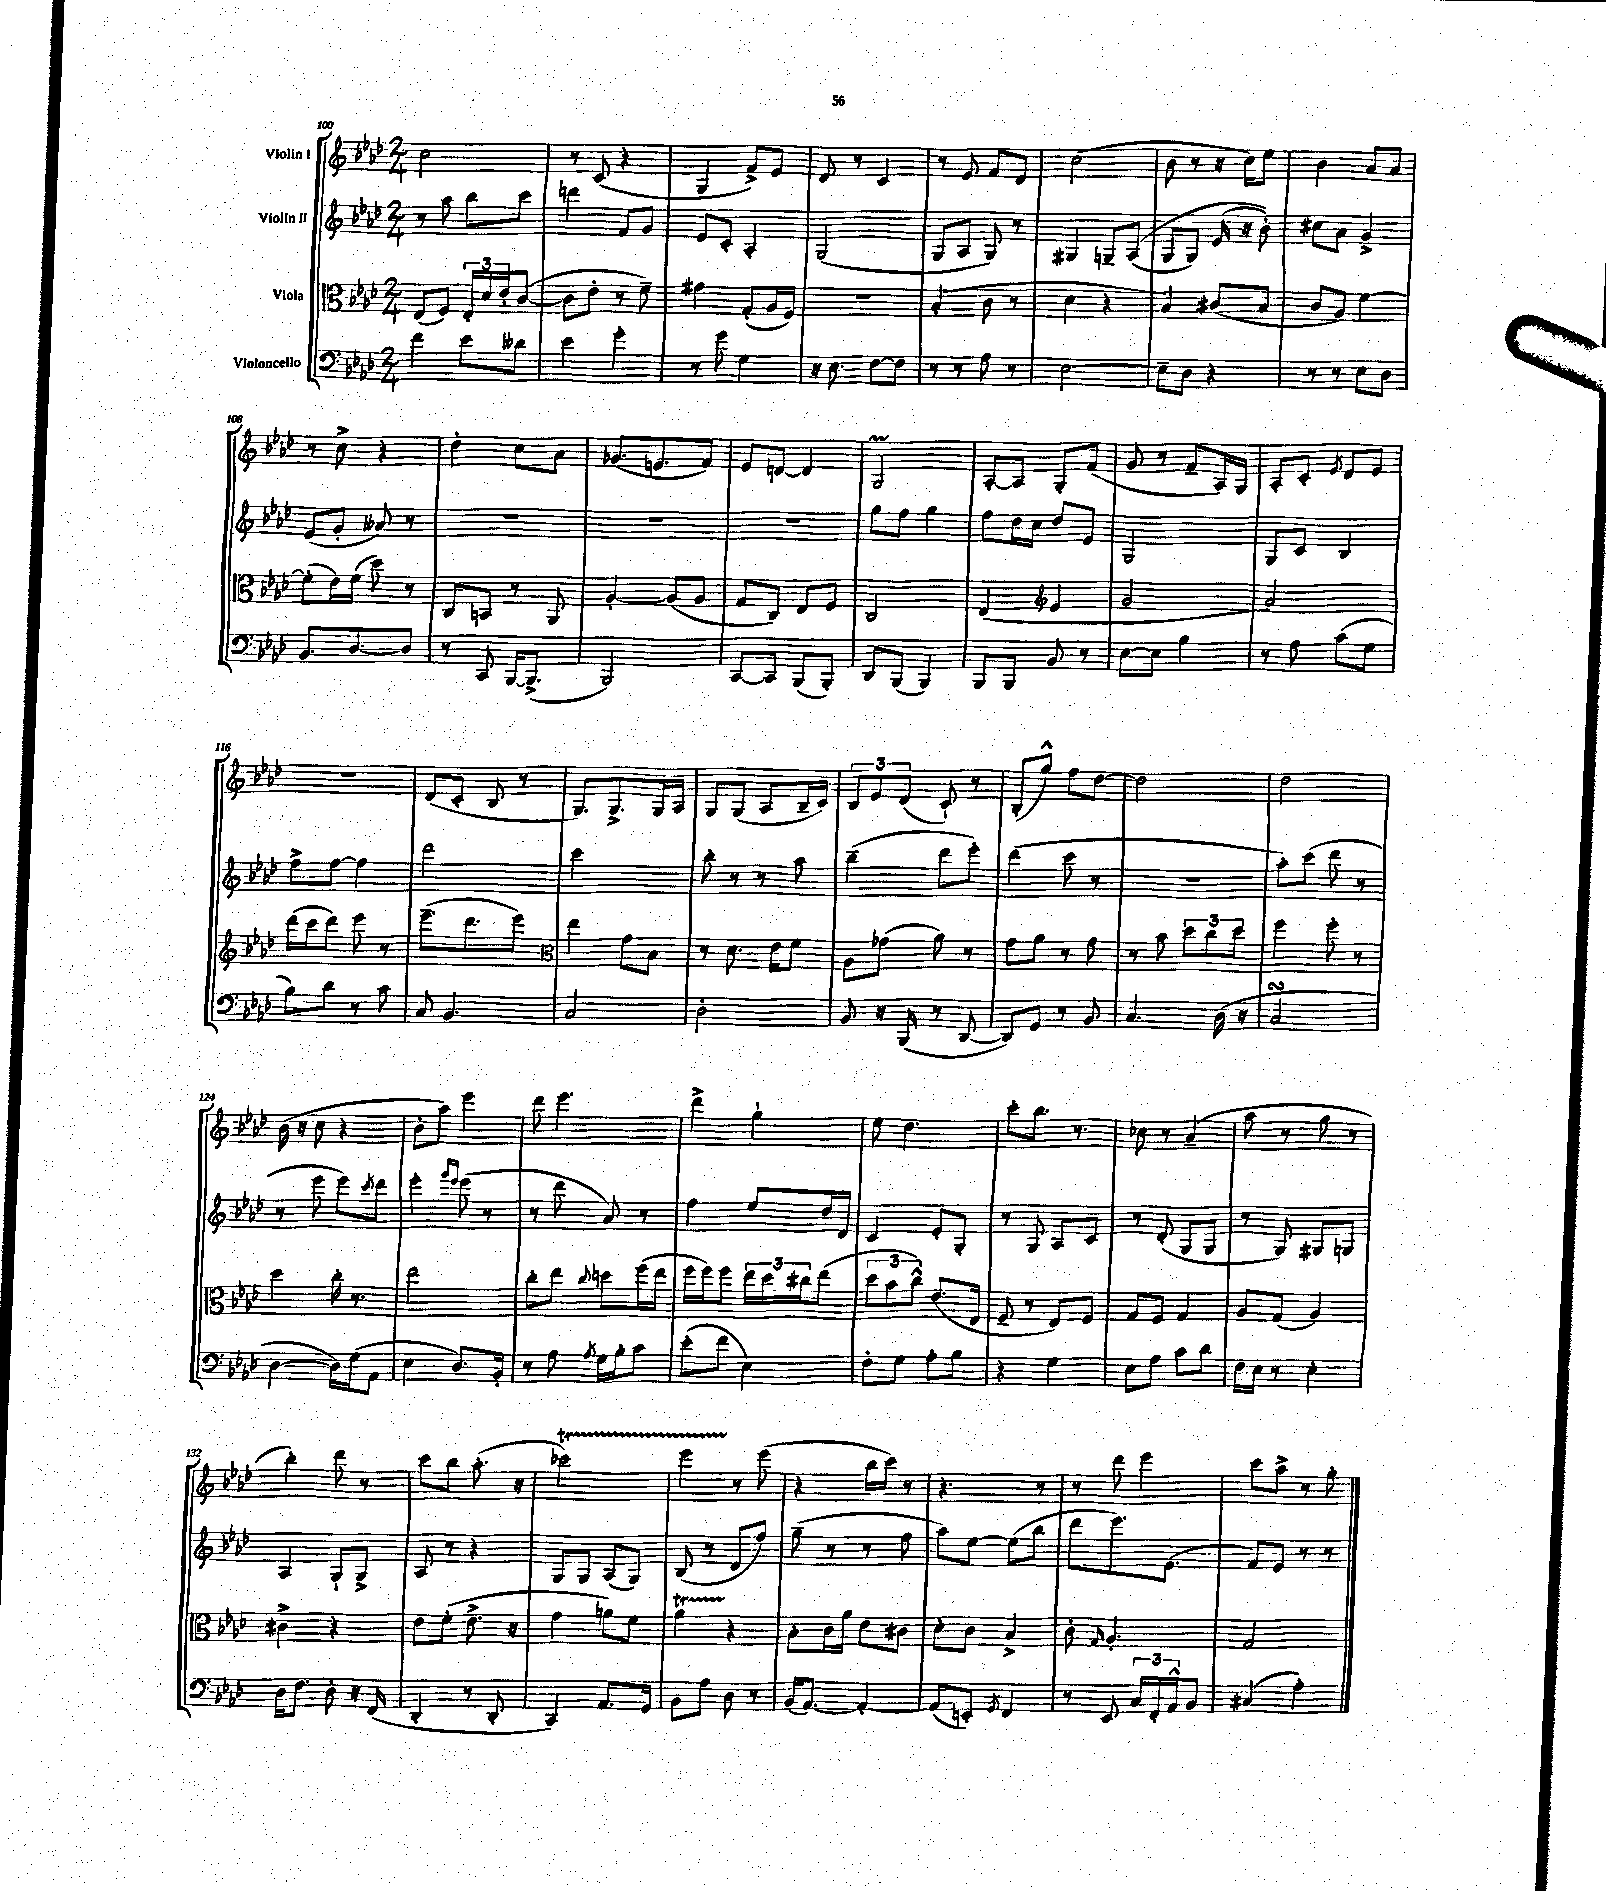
<<
\new StaffGroup <<
\new Staff = "s0" \with { instrumentName = "Violin I" } {
    \clef treble \key aes \major \numericTimeSignature \time 2/4
    c''2 |
    r8 c'8( r4 |
    g4 f'8->) ees'8 |
    des'8 r8 c'4 |
    r8 ees'8 f'8 des'8 |
    c''2( |
    bes'8 r8 r16 c''16) ees''8 |
    bes'4 aes'8 aes'8 |
    r8 c''8-> r4 |
    des''4-. c''8 aes'8 |
    ges'8.( e'8. f'8) |
    ees'8 d'8~ d'4 |
    g2\prall |
    aes8~-. aes8 g8-. f'8( |
    g'8 r8 f'8-- aes16) g16 |
    aes8-. c'8-. \acciaccatura { ees'8 } des'8 ees'8 |
    R2 |
    des'8( c'8-. bes8 r8 |
    g8.) g8.-> g16 aes16 |
    g8 g8( aes8 bes16-- c'16) |
    \tuplet 3/2 { bes8 ees'8 des'8( } c'8-!) r8 |
    bes8-.( g''8-^) f''8 des''8~ |
    des''2 |
    des''2 |
    bes'16( r16 c''8 r4 |
    bes'8-. aes''8) ees'''4 |
    des'''8 ees'''4. |
    des'''4-> g''4-! |
    ees''8 des''4. |
    c'''8-. bes''8. r8. |
    ces''8 r8 aes'4--( |
    aes''8 r8 g''8 r8 |
    bes''4-.) des'''8 r8 |
    c'''8 bes''8 aes''8.-.( r16 |
    ces'''2\startTrillSpan) |
    ees'''4 r8\stopTrillSpan ees'''8( |
    r4 bes''16 c'''16) r8 |
    r4. r8 |
    r8 des'''8 ees'''4 |
    c'''8 aes''8-> r8 g''8-. \bar "|." |
}
\new Staff = "s1" \with { instrumentName = "Violin II" } {
    \clef treble \key aes \major \numericTimeSignature \time 2/4
    r8 aes''8 bes''8 c'''8 |
    d'''4 f'8 g'8 |
    ees'8 c'8-. aes4-. |
    g2( |
    g8 aes8 g8) r8 |
    gis4 g8-- aes8(\( |
    g8 g8) ees'16( r16 bes'8-.)\) |
    cis''8 aes'8 g'4-> |
    ees'8( g'8-. aeses'8) r8 |
    R2 |
    R2 |
    R2 |
    g''8 f''8 g''4 |
    f''8 des''16 c''16 des''8 ees'8 |
    g2 |
    g8 c'8 bes4 |
    f''8-> f''8~ f''4 |
    des'''2 |
    c'''2 |
    bes''8-. r8 r8 aes''8 |
    bes''4--( des'''8 ees'''8-.) |
    des'''4( c'''8 r8 |
    R2 |
    aes''8-.) c'''8( des'''8 r8 |
    r8 ees'''8 ees'''8) \acciaccatura { c'''8 } des'''8 |
    ees'''4-. \grace { g'''16 ees'''16 } ees'''8( r8 |
    r8 des'''8 aes'8) r8 |
    f''4 ees''8 des''16 des'16 |
    c'4 ees'8-. g8-. |
    r8 g8 aes8 c'8 |
    r8 des'8-.( g8 g8 |
    r8 g8) gis8 g8 |
    aes4 g8-! g8-> |
    aes8 r8 r4 |
    g8 g8 aes8( g8) |
    bes8( r8 des'8 f''8) |
    g''8--( r8 r8 f''8 |
    aes''8) ees''8~ ees''8( bes''8 |
    des'''8 ees'''8.) ees'8.( |
    f'8) ees'8 r8 r8 \bar "|." |
}
\new Staff = "s2" \with { instrumentName = "Viola" } {
    \clef alto \key aes \major \numericTimeSignature \time 2/4
    ees8( f8) \tuplet 3/2 { ees16-. des'16 ees'16-. } c'8~( |
    c'8 ees'8-. r8 f'8--) |
    gis'4 g8-.( aes16 f16) |
    r2 |
    bes4-.( c'8 r8 |
    des'4 r4 |
    bes4) cis'8( bes8 |
    c'8 aes8) f'4~ |
    f'8-.( ees'16) f'16( des''8) r8 |
    c8 b,8 r8 aes,8 |
    aes4~-. aes8( aes8 |
    g8 c8) ees8 f8 |
    c2 |
    ees4( \clef treble ees'4 |
    g'2 |
    aes'2) |
    des'''16( c'''16 des'''8) ees'''8 r8 |
    ees'''8.--( des'''8. ees'''8) |
    \clef alto ees''4 g'8 bes8 |
    r8 des'8. ees'16 f'8 |
    aes8 ges'8( aes'8) r8 |
    g'8 aes'8 r8 g'8 |
    r8 bes'8 \tuplet 3/2 { des''8 c''8 des''8 } |
    f''4 f''8-. r8 |
    des''4 c''16-. r8. |
    ees''2 |
    c''8-. ees''8 \appoggiatura { c''8 } d''8 f''16( ees''16 |
    f''16 f''16) f''8 \tuplet 3/2 { ees''16 des''16 cis''16 } ees''8( |
    \tuplet 3/2 { des''8 bes'8 c''8-^) } ees'8.( ees16 |
    f8-- r8 ees8) f8 |
    g8 f8 g4 |
    aes8 g8( aes4) |
    cis'4-> r4 |
    ees'8 f'8-.( ees'8.-> r16 |
    g'4 a'8) f'8 |
    aes'4\startTrillSpan r4\stopTrillSpan |
    bes8-. c'16 aes'16 ees'8 cis'8 |
    des'8-. c'8 bes4-> |
    c'8-. \grace { g16 } aes4.-. |
    g2 \bar "|." |
}
\new Staff = "s3" \with { instrumentName = "Violoncello" } {
    \clef bass \key aes \major \numericTimeSignature \time 2/4
    f'4 ees'8 deses'8 |
    ees'4 g'4-. |
    r8 g'8 g4 |
    r16 ees8. f8~ f8 |
    r8 r8 aes8 r8 |
    ees2~ |
    ees8-- des8 r4 |
    r8 r8 ees8 des8 |
    bes,8. des8.~ des8 |
    r8 c,8 bes,,16~ bes,,8.->( |
    bes,,2) |
    c,8~ c,8 bes,,8( bes,,8-.) |
    des,8 bes,,8( bes,,4) |
    bes,,8 bes,,8 bes,8 r8 |
    ees8~ ees8 bes4 |
    r8 aes8 c'8( g8 |
    bes8) des'8 r8 c'8 |
    c8 bes,4. |
    c2 |
    des2-. |
    bes,8 r16 bes,,16( r8 des,8~ |
    des,8) g,8 r8 bes,8 |
    c4. des16( r16 |
    c2\turn |
    des4~ des16) g16( aes,8 |
    ees4 des8.) bes,16-. |
    r8 aes8 \acciaccatura { aes8 } g16 bes16-. c'8 |
    ees'8-.( f'8 ees4) |
    f8-. g8 aes8-. bes8 |
    r4 g4 |
    ees8 aes8 c'8 des'8 |
    f16 ees16 r8 ees4-. |
    des16 f8. des8-. r16 f,16( |
    des,4-. r8 des,8-. |
    c,4) aes,8. g,16 |
    bes,8 aes8 des8 r8 |
    bes,16( aes,8.~) aes,4~-. |
    aes,8( e,8-.) \acciaccatura { g,8 } f,4 |
    r8 ees,8 \tuplet 3/2 { c16 f,16-. aes,16-^ } bes,8 |
    cis4( aes4-.) \bar "|." |
}
>>
>>
\layout { \context { \Score currentBarNumber = #100 } }
